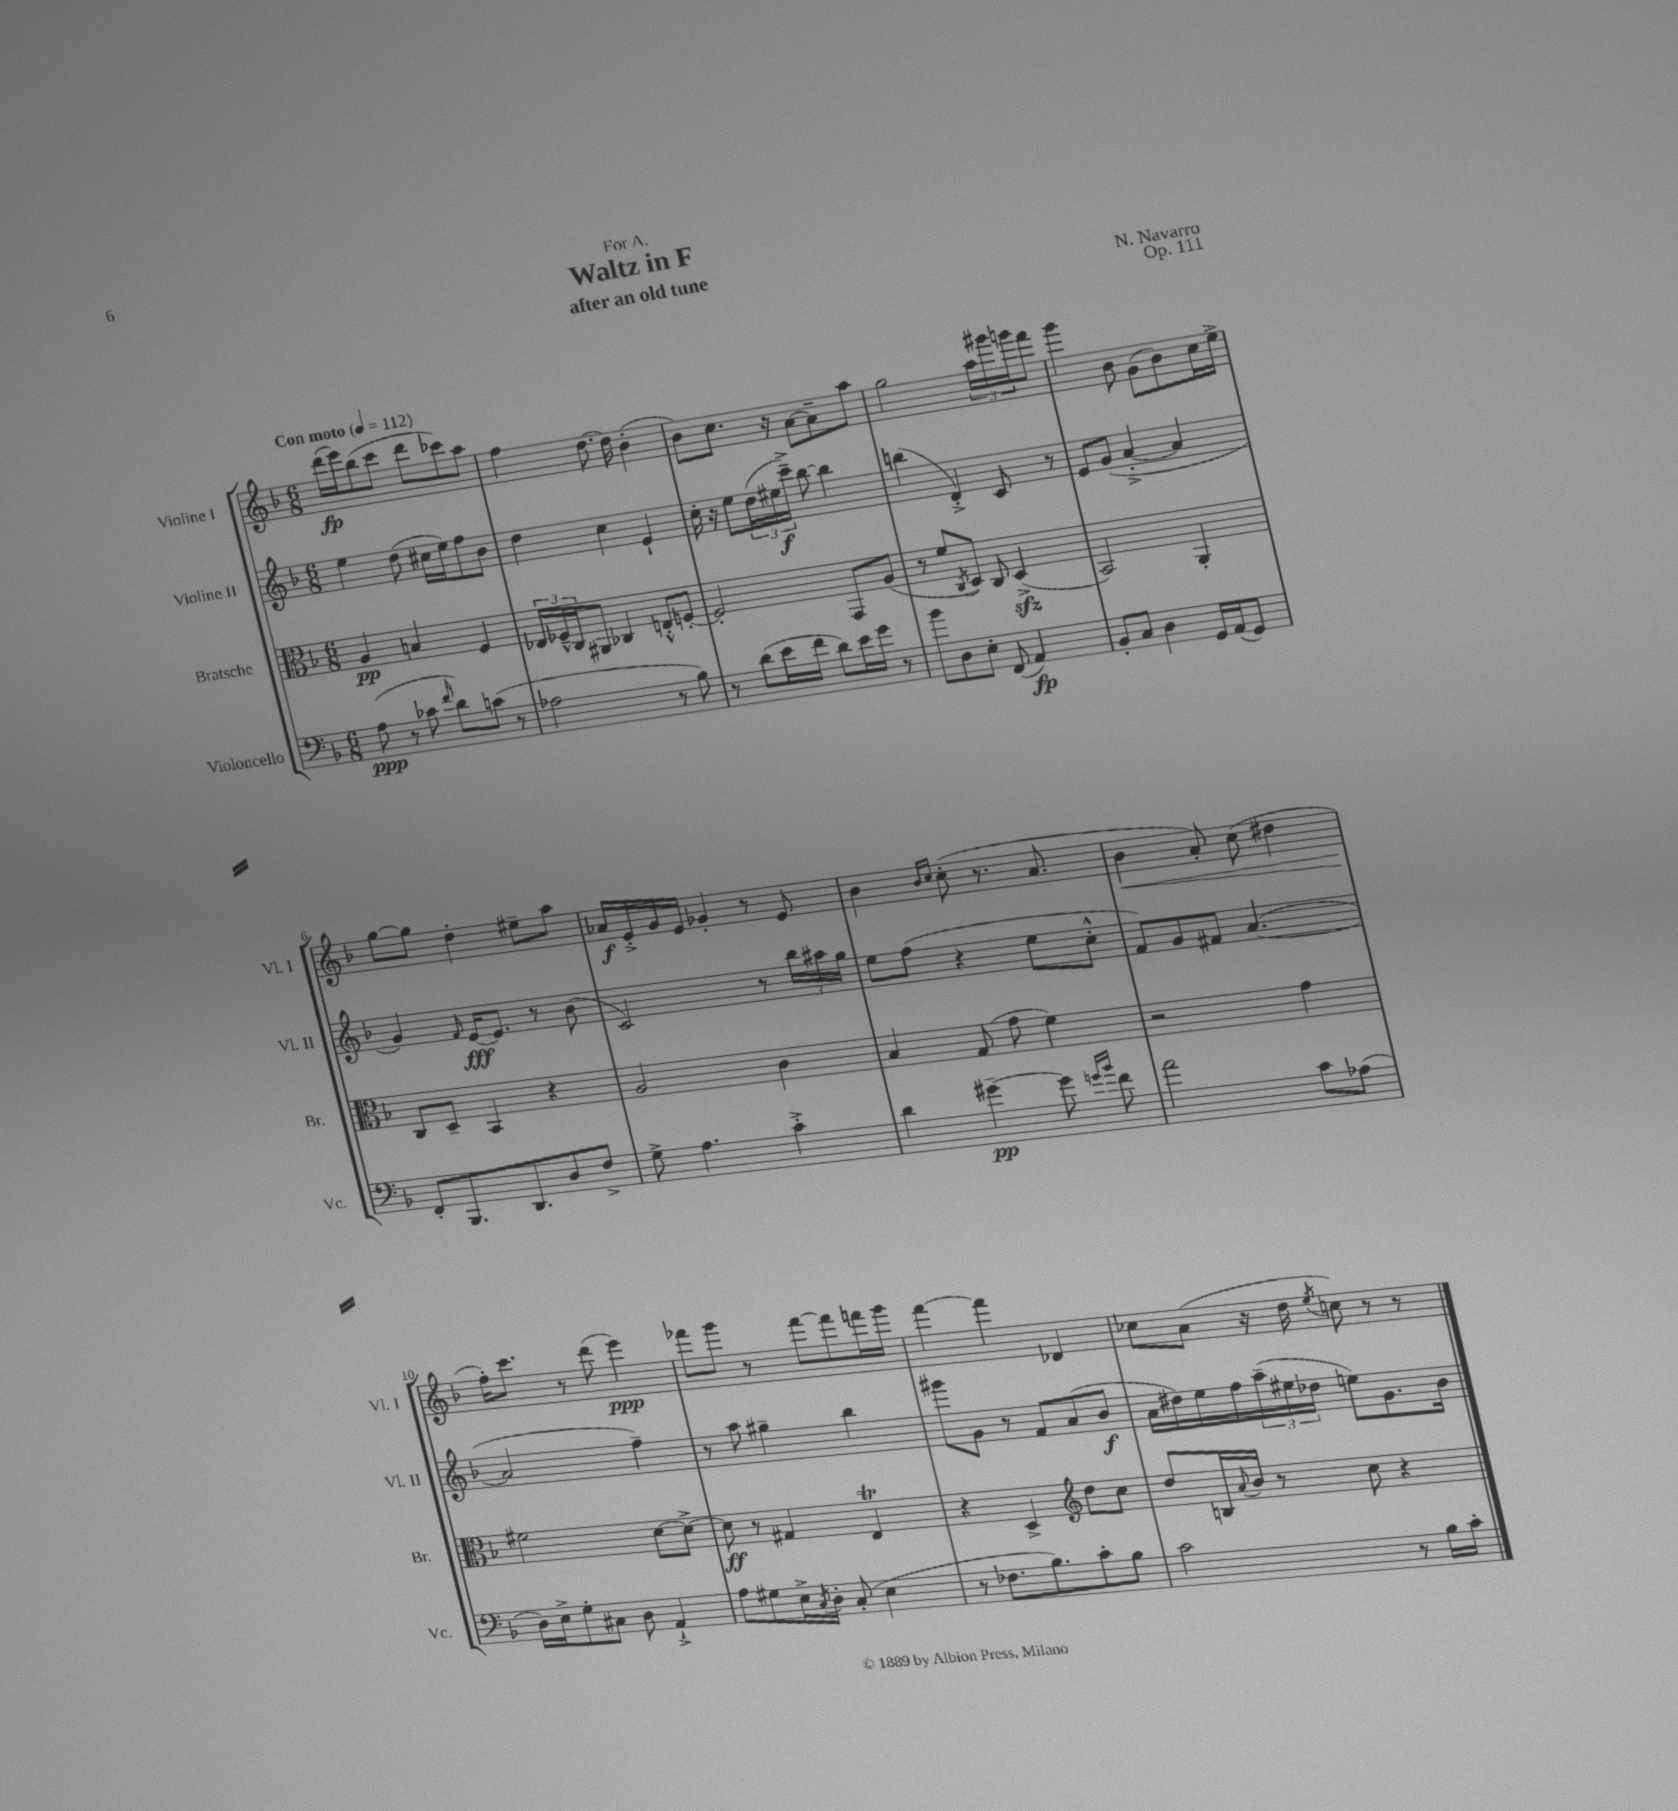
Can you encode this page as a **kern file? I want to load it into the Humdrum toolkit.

**kern	**dynam	**kern	**dynam	**kern	**dynam	**kern	**dynam
*part4	*part4	*part3	*part3	*part2	*part2	*part1	*part1
*staff4	*staff4	*staff3	*staff3	*staff2	*staff2	*staff1	*staff1
*I"Violoncello	*	*I"Bratsche	*	*I"Violine II	*	*I"Violine I	*
*I'Vc.	*	*I'Br.	*	*I'Vl. II	*	*I'Vl. I	*
*clefF4	*	*clefC3	*	*clefG2	*	*clefG2	*
*k[b-]	*	*k[b-]	*	*k[b-]	*	*k[b-]	*
*M6/8	*	*M6/8	*	*M6/8	*	*M6/8	*
*MM112	*	*MM112	*	*MM112	*	*MM112	*
=1	=1	=1	=1	=1	=1	=1	=1
!	!	!	!	!	!	!LO:TX:a:B:t=Con moto	!
(8A\	ppp	4A/	pp	4ee\	.	(16ddd\LL	fp
.	.	.	.	.	.	16eee\J)	.
8r	.	.	.	.	.	(8bb-\	.
8c-X\	.	4Bn/	.	(8dd\	.	8ccc\J	.
16qqf/	.	.	.	.	.	.	.
8d\L)	.	.	.	16cc#X\LL	.	8ddd\L	.
.	.	.	.	16ee\J)	.	.	.
(8cn\J	.	4F/	.	8ff\	.	8ccc-X\)	.
8r	.	.	.	8b-\J	.	8aa\J	.
=2	=2	=2	=2	=2	=2	=2	=2
2A-X\	.	24E-X/LL	.	4dd\	.	4ff\	.
.	.	24F-X~^^/	.	.	.	.	.
.	.	24C/J	.	.	.	.	.
.	.	8AA#X/J	.	.	.	.	.
.	.	4C-X/	.	4cc\	.	[8.dd\	.
.	.	.	.	.	.	16dd\]	.
8r	.	8En'^^/L	.	4e`/	.	(4b-'\	.
8B-\)	.	[8Fn'/J	.	.	.	.	.
=3	=3	=3	=3	=3	=3	=3	=3
8r	.	2F'/]	.	16cc'\	.	8b-\L)	.
.	.	.	.	16r	.	.	.
(8d\L	.	.	.	8ee\L	.	8.cc\J	.
16e\L	.	.	.	(24dd\L	.	.	.
.	.	.	.	24ee#X\	f	.	.
16f\JJ	.	.	.	.	.	16r	.
.	.	.	.	24ccc~^\JJ)	.	.	.
8d\L)	.	.	.	[8bb-\	.	[8a\L	.
16e\L	.	8GG/L	.	4bb-\]	.	8a~\]	.
16g\JJ	.	.	.	.	.	.	.
8r	.	(8A/J	.	.	.	8aa\J	.
=4	=4	=4	=4	=4	=4	=4	=4
8b-\L	.	8r	.	(4bbn\	.	2gg\	.
8D\	.	8f/L	.	.	.	.	.
.	.	8qC/	.	.	.	.	.
8E'\J	.	8D/J)	.	4d'^/)	.	.	.
(8FF/	.	8C/	.	.	.	.	.
4AA/)	fp	(4Dzz^/	.	8c/	.	24aa\LL	.
.	.	.	.	.	.	24ggg#X\	.
.	.	.	.	.	.	24gggn\J	.
.	.	.	.	8r	.	8fff\J	.
=5	=5	=5	=5	=5	=5	=5	=5
8BB-'/L	.	2BB-/)	.	8e/L	.	4ggg\	.
8C/J	.	.	.	(8g/J	.	.	.
4D\	.	.	.	[4a'^/	.	8b-\	.
.	.	.	.	.	.	(8g\L	.
16GG/LL	.	4AA'/	.	4a/]	.	8b-\)	.
(16AA/J	.	.	.	.	.	.	.
8GG/J)	.	.	.	.	.	16cc\L	.
.	.	.	.	.	.	16ee^\JJ	.
!!LO:LB:g=z
=6	=6	=6	=6	=6	=6	=6	=6
8FF'/L	.	8C/L	.	4g/)	.	[8gg\L	.
8.BBB-/	.	8D~/J	.	.	.	8gg\J]	.
.	.	.	.	16qqf/	.	.	.
.	.	4BB-/	.	[16e/KL	fff	4dd'\	.
8.DD/	.	.	.	8.e/J]	.	.	.
8D/	.	4r	.	8r	.	8ee#X~\L	.
8F^/J	.	.	.	(8b-\	.	8aa\J	.
=7	=7	=7	=7	=7	=7	=7	=7
8G^\	.	2A/	.	2c/)	.	16a-X/LL	f
.	.	.	.	.	.	16e'^/	.
4.A\	.	.	.	.	.	16g/	.
.	.	.	.	.	.	16e/JJ	.
.	.	.	.	.	.	4g-X'/	.
4c'^\	.	4c\	.	8r	.	8r	.
.	.	.	.	24bb-\LL	.	8e/	.
.	.	.	.	24aa#X\	.	.	.
.	.	.	.	24gg\JJ	.	.	.
=8	=8	=8	=8	=8	=8	=8	=8
4d\	.	4B-/	.	8ee\L	.	4b-\	.
.	.	.	.	(8ff\J	.	.	.
.	.	.	.	.	.	16qqb-/LL	.
.	.	.	.	.	.	16qqcc/JJ	.
[4g#X~\	pp	(8G/	.	4r	.	(8cc'\	.
.	.	8g\	.	.	.	8.r	.
8g#\]	.	4f\)	.	8ee\L	.	.	.
.	.	.	.	.	.	8.a/	.
16qqgn/LL	.	.	.	.	.	.	.
16qqb-/JJ	.	.	.	.	.	.	.
8f\	.	.	.	8cc'^^\J	.	.	.
=9	=9	=9	=9	=9	=9	=9	=9
!	!	!	!	!	!	!	!LO:HP:b
2a\	.	2r	.	8f/L)	.	4b-\	<
.	.	.	.	8g/	.	.	.
.	.	.	.	8f#X/J	.	8a'/)	.
.	.	.	.	([4.a/	.	(8cc\	.
8c\L	.	4g\	.	.	.	4dd#X\	.
(8A-X\J	.	.	.	.	.	.	.
!!LO:LB:g=z
=10	=10	=10	=10	=10	=10	=10	=10
16D\LL)	.	2f#X\	.	2a/]	.	16ff'\KL)	.
16E^\J	.	.	.	.	.	8.ccc\J	[
8G'\	.	.	.	.	.	.	.
8C#X\J	.	.	.	.	.	8r	.
8D\	.	.	.	.	.	(8ddd\	.
4AA`^/	.	[8d\L	.	4ff~\)	.	4eee\)	ppp
.	.	8d^\J_	.	.	.	.	.
=11	=11	=11	=11	=11	=11	=11	=11
8A\L	.	8d\]	ff	8r	.	8fff-X\L	.
8G#X\	.	8r	.	8aa\	.	8ggg\J	.
16E^\L	.	4G#X/	.	4gg#X~\	.	8r	.
8qC/	.	.	.	.	.	.	.
16D'\JJ	.	.	.	.	.	.	.
(8C'/	.	.	.	.	.	[8fff-\L	.
4E\	.	4Et/	.	4bb-\	.	8fff-\]	.
.	.	.	.	.	.	16fffn\L	.
.	.	.	.	.	.	16ggg\JJ	.
=12	=12	=12	=12	=12	=12	=12	=12
8r	.	4r	.	8ggg#X\L	.	[4fff\	.
8.F-X\L	.	.	.	8g\J	.	.	.
.	.	4D^/	.	8r	.	4fff\]	.
8.B-\)	.	.	.	.	.	.	.
.	.	.	.	8f/L	.	.	.
*	*	*clefG2	*	*	*	*	*
8c'\	.	8dd\L	.	(8a/	.	4d-X/	.
8B-\J	.	8cc\J	.	8b-/J	f	.	.
=13	=13	=13	=13	=13	=13	=13	=13
2c\	.	8dd/L	.	16a\LL	.	8cc-X\L	.
.	.	.	.	16dd#X\)	.	.	.
.	.	16Bn/L	.	16ee\	.	(8a\J	.
.	.	8qqa/	.	.	.	.	.
.	.	16b-/JJ	.	16ff\	.	.	.
.	.	8r	.	(24aa~\	.	16r	.
.	.	.	.	24ee#X\	.	.	.
.	.	.	.	.	.	16dd\	.
.	.	.	.	24dd-X\JJ	.	.	.
.	.	.	.	.	.	8qee/	.
.	.	8cc\	.	8een\L)	.	8ccn\)	.
8r	.	4r	.	8.g\	.	8r	.
16B-\LL	.	.	.	.	.	8r	.
16c'\JJ	.	.	.	16b-\Jk	.	.	.
==	==	==	==	==	==	==	==
*-	*-	*-	*-	*-	*-	*-	*-
